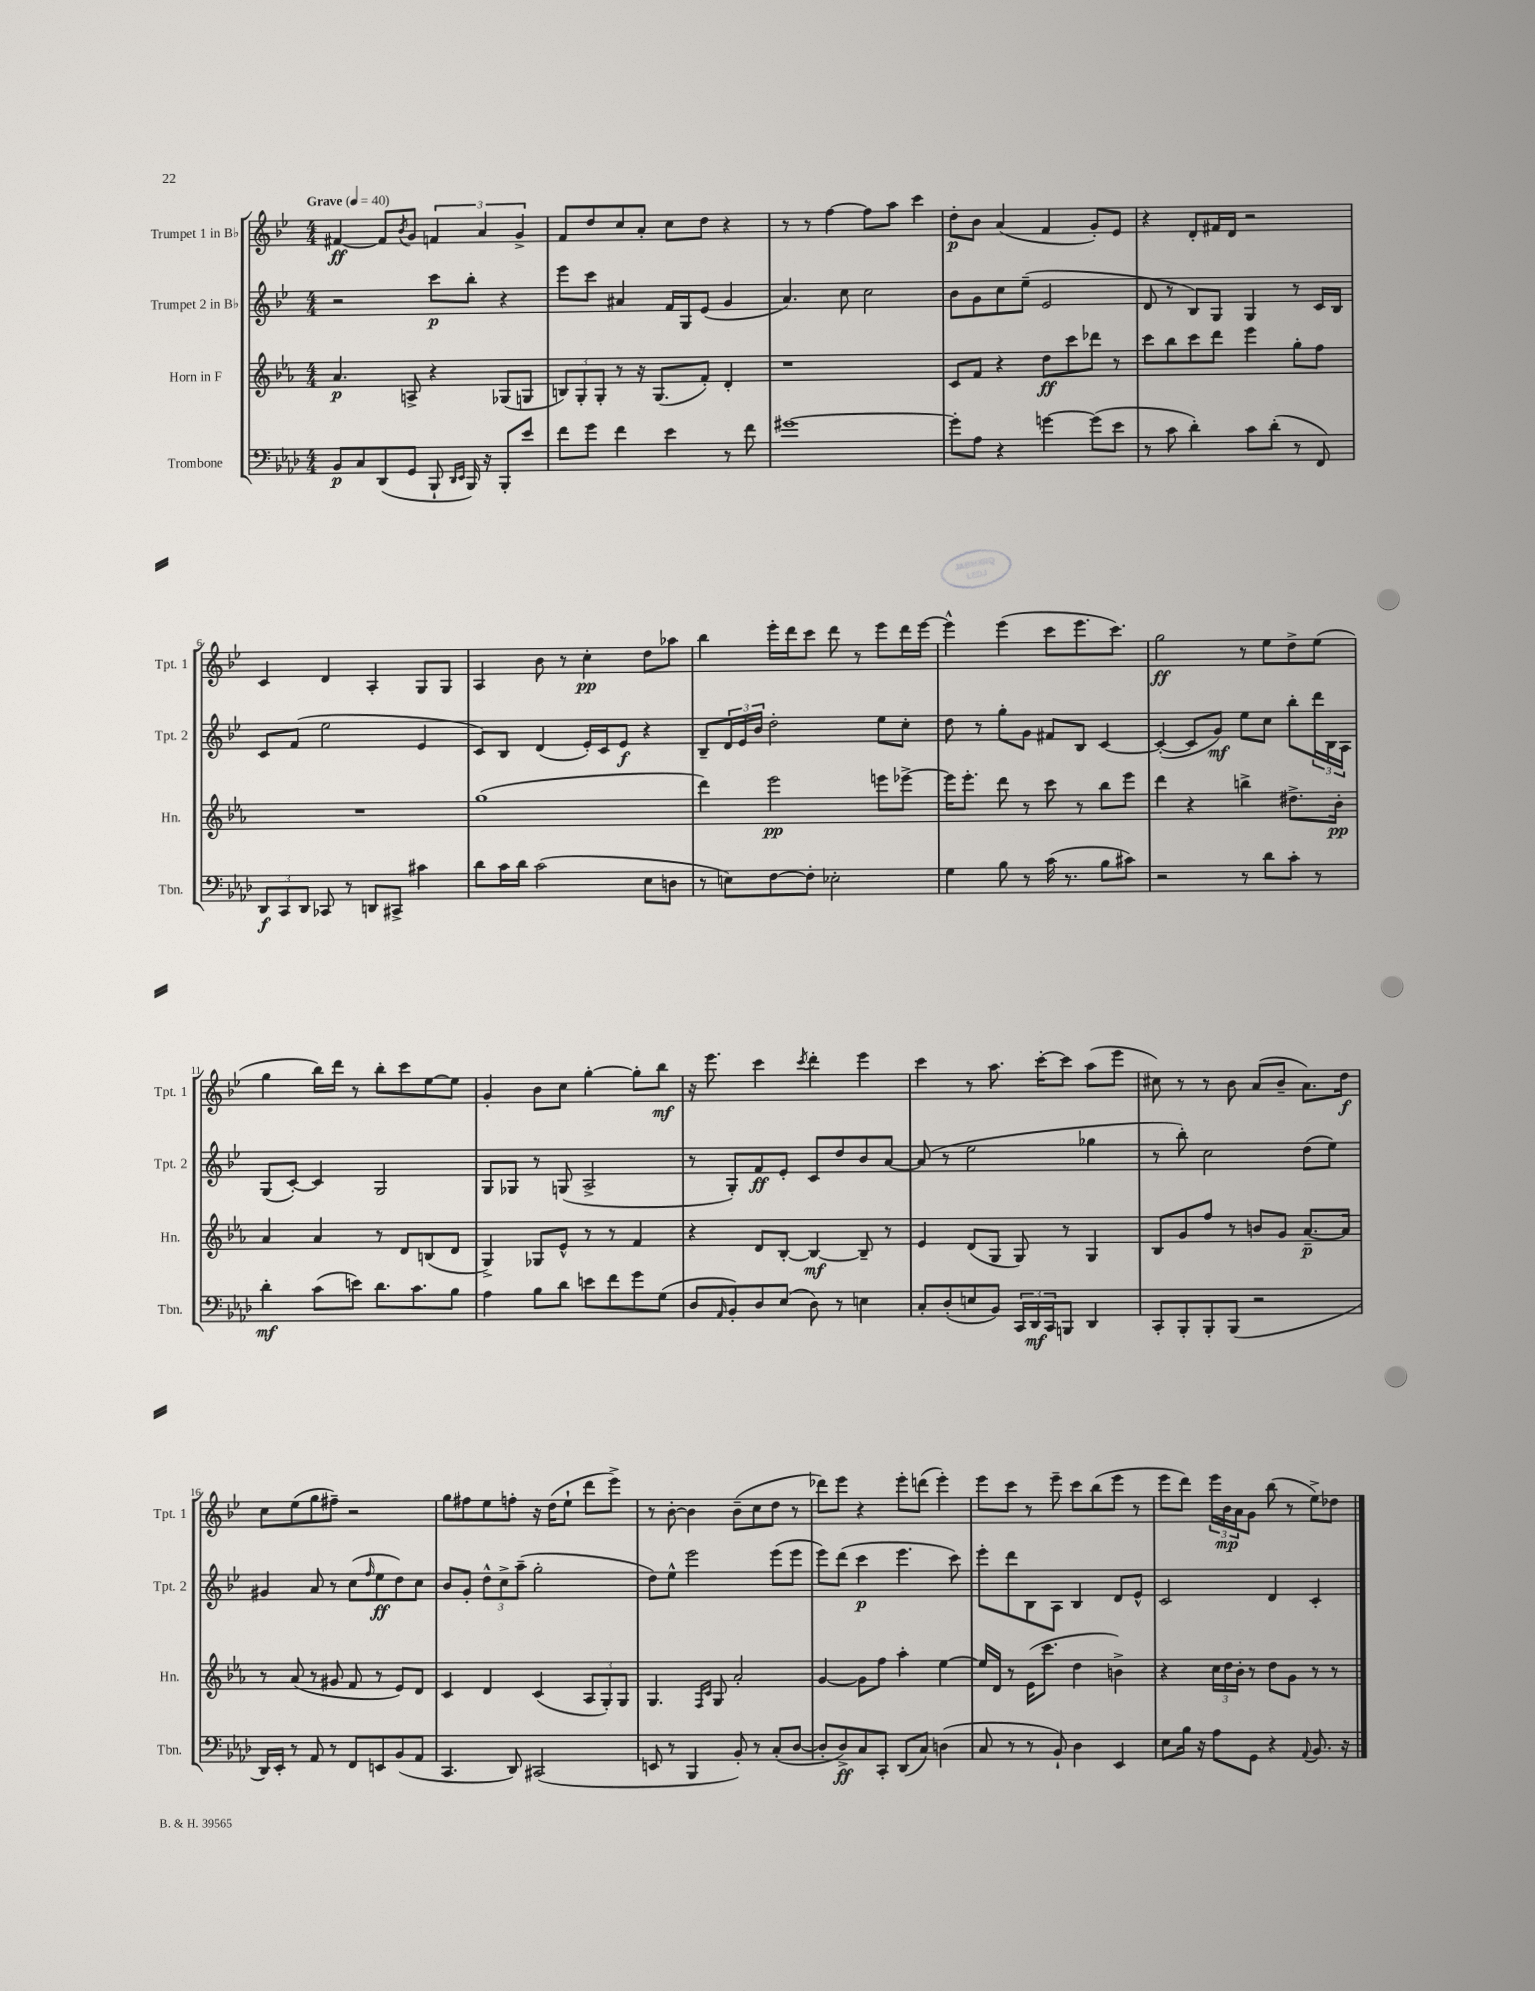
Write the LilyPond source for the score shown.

<<
\new StaffGroup <<
\new Staff = "s0" \with { instrumentName = "Trumpet 1 in Bb" shortInstrumentName = "Tpt. 1" } {
    \clef treble \key bes \major \numericTimeSignature \time 4/4 \tempo "Grave" 4 = 40
    fis'4~\ff fis'8 \acciaccatura { bes'8 } g'8 \tuplet 3/2 { f'4 a'4 g'4-> } |
    f'8 d''8 c''8 a'8-. c''8 d''8 r4 |
    r8 r8 f''4~ f''8 a''8 c'''4 |
    d''8-.\p bes'8 a'4( f'4 g'8-.) ees'8 |
    r4 d'8-. fis'16 d'16 r2 |
    c'4 d'4 a4-. g8 g8 |
    a4 bes'8 r8 c''4-.\pp d''8 aes''8 |
    bes''4 ees'''16-. d'''16 c'''8 d'''8 r8 ees'''8 d'''16 ees'''16~ |
    ees'''4-^ ees'''4( c'''8 ees'''8. c'''8.) |
    g''2\ff r8 ees''8 d''8-> ees''8( |
    g''4 bes''16) d'''16 r8 bes''8-. c'''8 ees''8~ ees''8 |
    g'4-. bes'8 c''8 g''4~-. g''8-. bes''8\mf |
    r16 ees'''8. c'''4 \acciaccatura { c'''8 } d'''4-. ees'''4 |
    c'''4 r8 a''8. c'''16~-. c'''8 a''8( ees'''8 |
    cis''8) r8 r8 bes'8 a'8( bes'8-- a'8.) d''16\f |
    c''8 ees''8( g''8 fis''8--) r2 |
    g''8 fis''8 ees''8 f''8-. r16 d''16( ees''8-! d'''8 ees'''8->) |
    r8 bes'8~-. bes'4 bes'8--( c''8 d''8 r8 |
    des'''8) ees'''8 r4 ees'''8-. d'''8( ees'''4-.) |
    ees'''8 c'''8 r8 ees'''8-- c'''8 bes''8( ees'''8 r8 |
    ees'''8 d'''8) \tuplet 3/2 { ees'''16 bes'16\mp a'16 } g'8 bes''8( r8 ees''8->) des''8 \bar "|." |
}
\new Staff = "s1" \with { instrumentName = "Trumpet 2 in Bb" shortInstrumentName = "Tpt. 2" } {
    \clef treble \key bes \major \numericTimeSignature \time 4/4
    r2 c'''8\p bes''8-. r4 |
    ees'''8 c'''8 ais'4 f'16 g16 ees'8( g'4 |
    a'4.) c''8 c''2 |
    bes'8 g'8 c''8 ees''8--( ees'2 |
    d'8 r8 bes8) g8 g4 r8 c'16 bes16 |
    c'8 f'8( ees''2 ees'4 |
    c'8) bes8 d'4( ees'16-.) c'16 ees'8\f r4 |
    bes8-- \tuplet 3/2 { d'16 ees'16 bes'16 } d''2-. ees''8 c''8-. |
    d''8 r8 g''8-. g'8 fis'8 bes8 c'4~ |
    c'4~-.( c'8 g'8\mf) ees''8 c''8 bes''8-. \tuplet 3/2 { d'''16 bes16 a16 } |
    g8( c'8~-.) c'4 g2 |
    g8 ges8 r8 g8( a2-> |
    r8 g8-.) f'8\ff ees'8-. c'8 d''8 bes'8 a'8~ |
    a'8( r8 ees''2 ges''4 |
    r8 bes''8-.) c''2 d''8( ees''8) |
    gis'4 a'8 r8 c''8( \grace { f''16 } ees''8\ff d''8) c''8 |
    bes'8 g'8-. \tuplet 3/2 { d''8-^ c''8-> a''8--( } g''2-. |
    d''8) ees''8-^ ees'''2 ees'''8( ees'''8 |
    ees'''8) d'''8( c'''4\p ees'''4. c'''8) |
    ees'''8-. d'''8 bes8 a8 bes4 d'8 ees'8-^ |
    c'2 d'4 c'4-. \bar "|." |
}
\new Staff = "s2" \with { instrumentName = "Horn in F" shortInstrumentName = "Hn." } {
    \clef treble \key ees \major \numericTimeSignature \time 4/4
    aes'4.\p a8-> r4 ges8( g8 |
    \tuplet 3/2 { b8) g8-. g8-. } r8 r16 g8.( f'8-.) d'4-. |
    r1 |
    c'8 f'8 r4 d''8\ff c'''8 des'''8 r8 |
    c'''8 bes''8 c'''8 d'''8 ees'''4 g''8-. f''8 |
    R1 |
    g''1( |
    d'''4) ees'''2\pp e'''8 ees'''8~-> |
    ees'''16 ees'''8.-. d'''8 r8 c'''8 r8 bes''8 ees'''8 |
    d'''4 r4 b''4-> dis''8.-> bes'16-.\pp |
    aes'4 aes'4 r8 d'8 b8( d'8 |
    g4->) ges8 ees'8-^ r8 r8 f'4 |
    r4 d'8 bes8~-. bes4~\mf bes8-- r8 |
    ees'4 d'8( g8 g8) r8 g4 |
    bes8 g'8 f''8 r8 b'8 g'8 aes'8.~--\p aes'16 |
    r8 aes'8( r8 gis'8 f'8 r8 ees'8) d'8 |
    c'4 d'4 c'4( \tuplet 3/2 { aes8 g8-.) g8 } |
    g4. \grace { f16 c'16 } g8 aes'2-. |
    g'4~ g'8 f''8 aes''4-. ees''4~ |
    ees''16 d'16 r8 ees'16( c'''8. d''4 b'4->) |
    r4 \tuplet 3/2 { c''16 d''16 bes'16-. } r8 d''8 g'8 r8 r8 \bar "|." |
}
\new Staff = "s3" \with { instrumentName = "Trombone" shortInstrumentName = "Tbn." } {
    \clef bass \key aes \major \numericTimeSignature \time 4/4
    bes,8\p c8 des,8( g,8 bes,,8-! \grace { des,16 ees,16 } bes,,16) r16 bes,,8-. ees'8 |
    f'8 g'8 f'4 ees'4 r8 f'8 |
    gis'1~ |
    gis'8-. aes8 r4 g'4~ g'8( ees'8 |
    r8 c'8 des'4-.) c'8 des'8-.( r8 f,8) |
    \tuplet 3/2 { des,8\f c,8 des,8 } ces,8 r8 d,8 cis,8-> cis'4 |
    des'8 c'16 des'16 c'2( ees8 d8 |
    r8 e8) f8~ f8-. ees2-. |
    g4 bes8 r8 c'16( r8. bes8 cis'8) |
    r2 r8 des'8 c'8-. r8 |
    des'4-.\mf c'8( e'8) des'8. c'8. bes8 |
    aes4 bes8 des'8 e'8 f'8 g'8 g8( |
    des8 \grace { aes,16 } bes,8-.) des8 ees8( des8) r8 e4 |
    c8-. des8-.( e8 bes,8) \tuplet 3/2 { c,16 des,16\mf c,16 } b,,8 des,4 |
    c,8-. bes,,8-. bes,,8-. bes,,8( r2 |
    des,16) ees,16-. r8 aes,8 r8 f,8 e,8 bes,8( aes,8 |
    c,4. des,8) cis,2( |
    e,8 r8 bes,,4 bes,8-.) r8 c8-.( des8~ |
    des8-. des8->\ff) c8 c,8-. des,8( c8) d4( |
    c8 r8 r8 bes,8-!) des4 ees,4 |
    ees8 bes16 r16 aes8 g,8 r4 \appoggiatura { aes,8 } bes,8. r16 \bar "|." |
}
>>
>>
